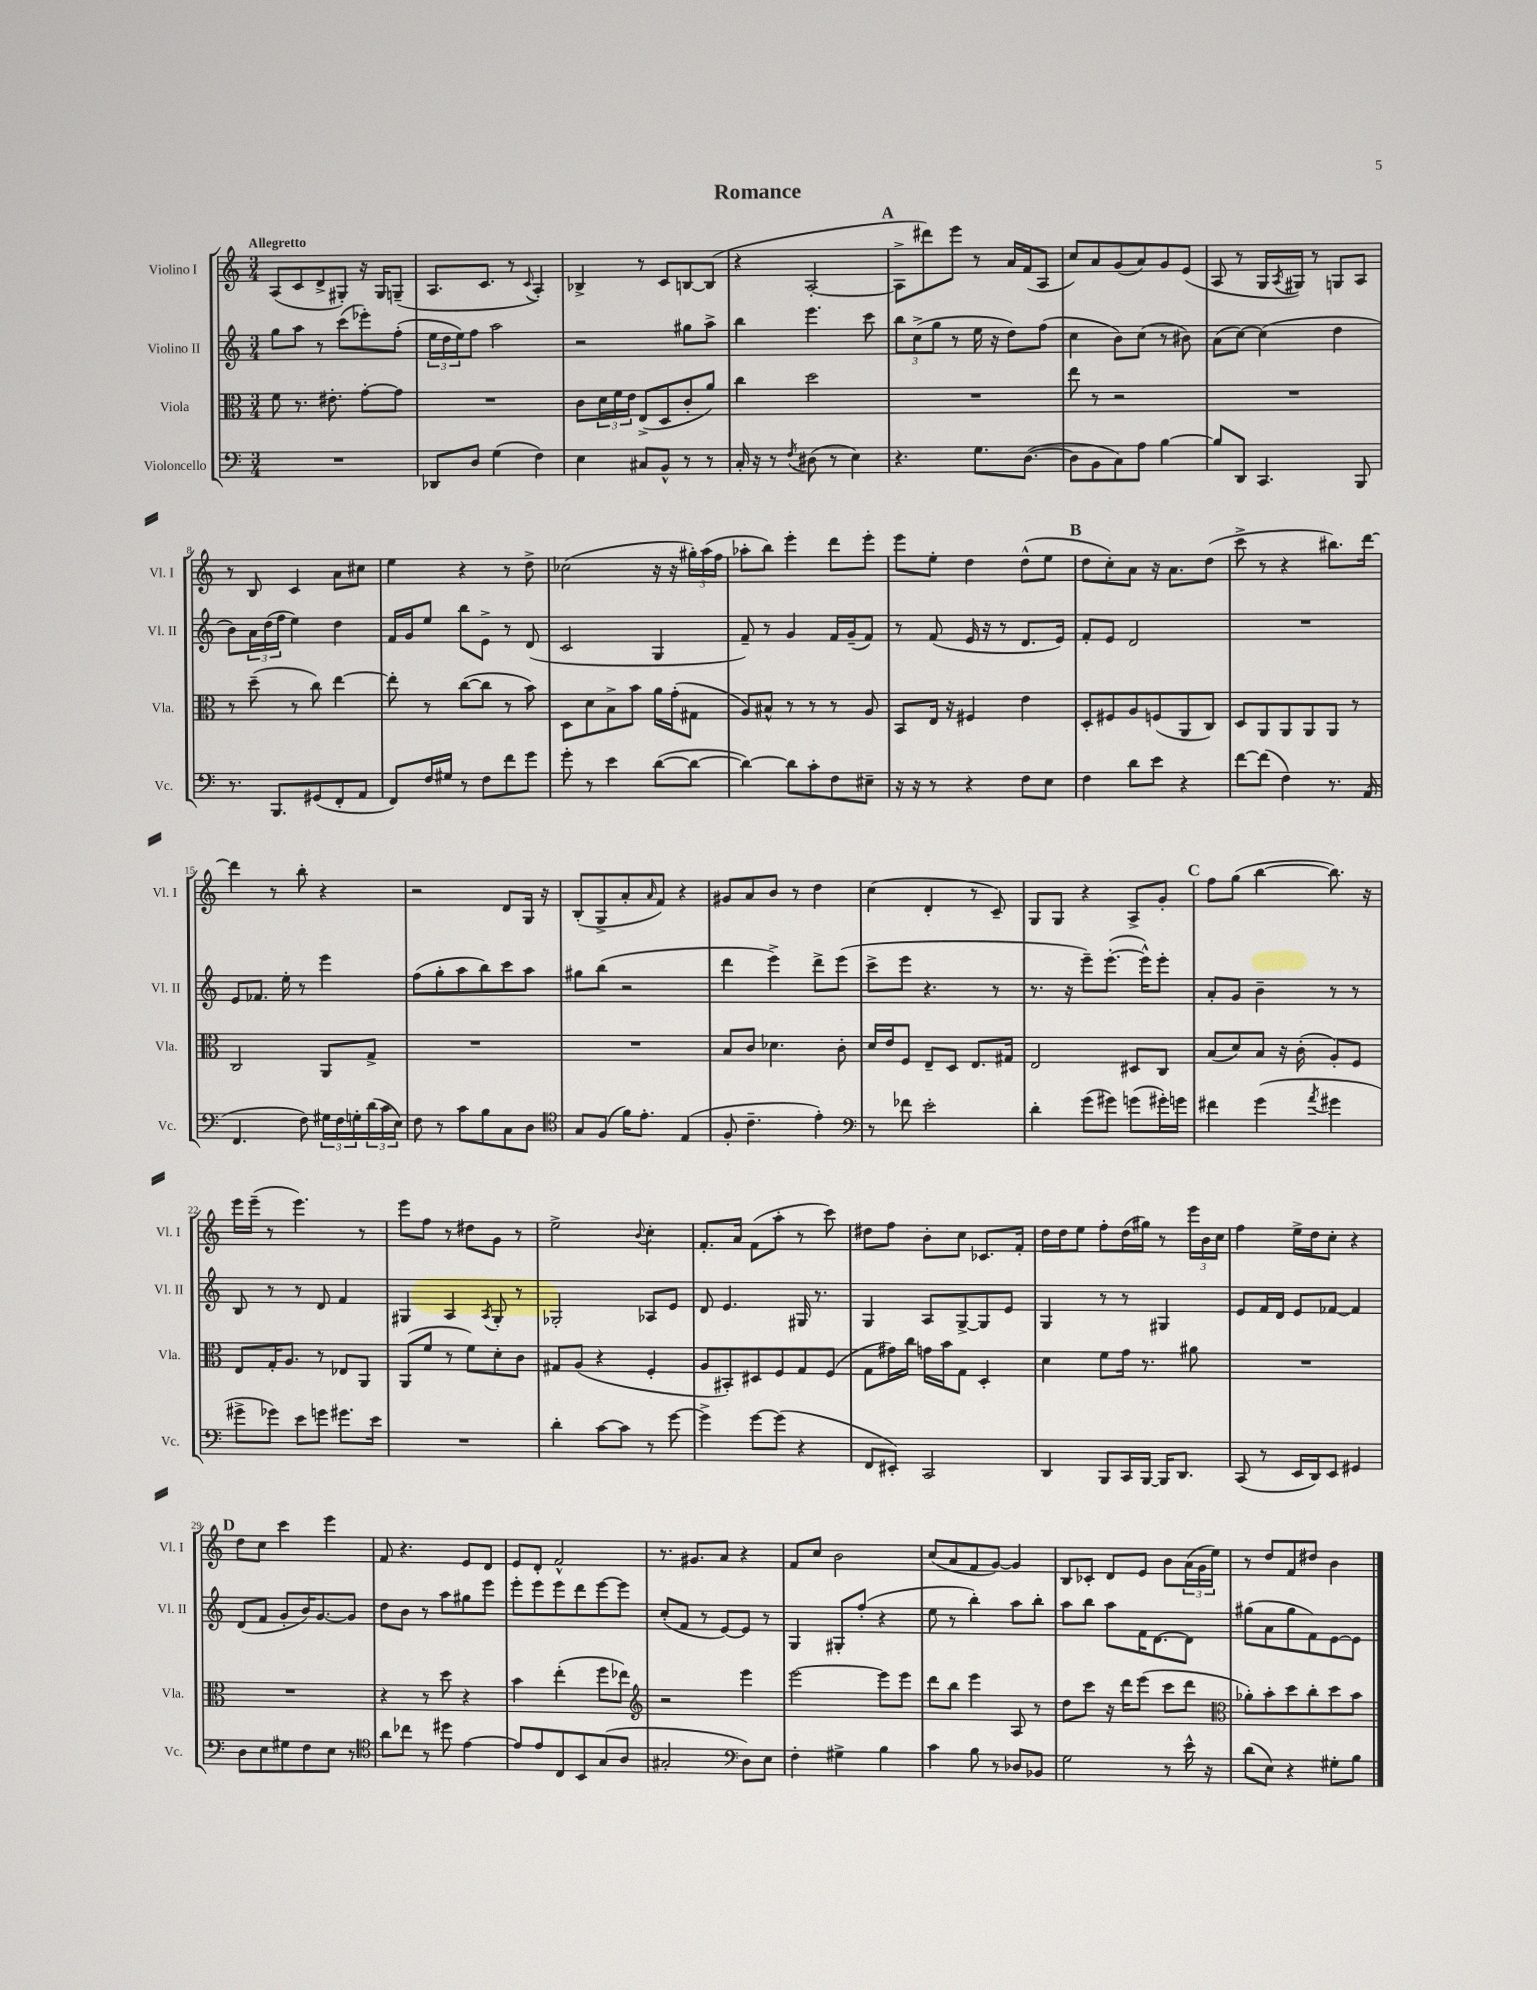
\header { title = "Romance" }
<<
\new StaffGroup <<
\new Staff = "s0" \with { instrumentName = "Violino I" shortInstrumentName = "Vl. I" } {
    \clef treble \key c \major \numericTimeSignature \time 3/4 \tempo "Allegretto"
    a8( c'8 d'8-> gis8-.) r16 gis16 g8--( |
    a8. c'8. r8 \appoggiatura { c'8 } a4-.) |
    bes4-> r8 c'8 b8~ b8( |
    r4 a2~-. |
    \mark \markup { \bold "A" } a8-> dis'''8) e'''8 r8 a'16 f'16( a8 |
    c''8) a'8 g'8( a'8) g'8 e'8( |
    a8 r8 g16 \acciaccatura { a8 } gis16) r8 g8 a8 |
    r8 b8 c'4 a'8 cis''8 |
    e''4 r4 r8 d''8-> |
    ces''2( r16 r16 \tuplet 3/2 { gis''16-.) a''16( f''16 } |
    aes''8-. b''8) e'''4-. d'''8 e'''8-. |
    e'''8 e''8-. d''4 d''8-^( e''8 |
    \mark \markup { \bold "B" } d''8 c''8-.) a'8 r16 a'8. d''8( |
    c'''8-> r8 r4 bis''8.) d'''16~ |
    d'''4 r8 b''8-. r4 |
    r2 d'8 g16 r16 |
    b8-.( g8-> a'8-. \grace { a'16 } f'8) r4 |
    gis'8 a'8 b'8 r8 d''4 |
    c''4( d'4-. r8 c'8--) |
    g8 g8 r4 a8-> g'8-. |
    \mark \markup { \bold "C" } f''8 g''8( b''4~ b''8.) r16 |
    e'''16 e'''16--( r8 e'''4.) r8 |
    e'''8 f''8 r8 dis''8 g'8 r8 |
    e''2-> \appoggiatura { b'8 } c''4-. |
    f'8.-. a'16 f'8( a''8-. r8 c'''8) |
    dis''8 f''8 b'8-. c''8 ces'8. f'16-. |
    d''16 d''16 e''8 f''8-. d''16( gis''16) r8 \tuplet 3/2 { e'''16 b'16 c''16 } |
    f''4 e''16-> d''16 c''8-. r4 |
    \mark \markup { \bold "D" } d''8 c''8 c'''4 e'''4 |
    f'8 r4. e'8 d'8 |
    e'8 d'8-. f'2-^ |
    r8. gis'8. a'8 r4 |
    f'8 c''8 b'2 |
    c''8( a'8 f'8 g'8~) g'4 |
    b8 ces'8-. d'8 e'8 b'8 \tuplet 3/2 { a'16( g'16 e''16) } |
    r8 d''8 f'8 dis''8 b'4 \bar "|." |
}
\new Staff = "s1" \with { instrumentName = "Violino II" shortInstrumentName = "Vl. II" } {
    \clef treble \key c \major \numericTimeSignature \time 3/4
    g''8 a''8 r8 c'''8( ees'''8-.) f''8-.( |
    \tuplet 3/2 { e''16 d''16 e''16) } f''8 a''2 |
    r2 gis''8 a''8-> |
    b''4 e'''4. c'''8 |
    \mark \markup { \bold "A" } \tuplet 3/2 { b''8 c''8->( g''8 } r8 e''16 r16 d''8) f''8( |
    c''4 b'8) c''8( r8 bis'8) |
    a'8( c''8~) c''4( d''4 |
    b'8) \tuplet 3/2 { a'16 d''16( f''16 } e''4) d''4 |
    f'16 g'16 e''8 b''8 e'8-> r8 d'8( |
    c'2 g4 |
    f'8--) r8 g'4 f'16 g'16--( f'8) |
    r8 f'8( e'16 r16 r8 d'8. e'16) |
    \mark \markup { \bold "B" } f'8-. e'8 d'2 |
    R2. |
    e'8 fes'8. e''16-. r8 e'''4 |
    f''8( g''8-. a''8 b''8) c'''8 a''8 |
    gis''8 b''8( r2 |
    d'''4 e'''4->) d'''8-> e'''8( |
    c'''8-> e'''8 r4. r8 |
    r8. r16 e'''8--) e'''8.~-.( e'''16-^) e'''8-. |
    \mark \markup { \bold "C" } a'8-. g'8 b'4-- r8 r8 |
    b8 r8 r8 d'8 f'4 |
    gis4 a4 \acciaccatura { a8 } gis8-. r8 |
    ges2-. aes8 e'8 |
    d'8 e'4. gis16 r8. |
    g4 a8 g8~-> g8 e'8 |
    g4 r8 r8 gis4 |
    e'8 f'16 d'16 e'8 fes'8~ fes'4 |
    \mark \markup { \bold "D" } d'8( f'8 g'8-. b'16) g'8.~ g'8 |
    d''8 b'8 r8 a''8 gis''8 e'''8 |
    e'''8-. e'''8 e'''8 d'''8 e'''8~ e'''8 |
    c''8-.( f'8 r8 e'8~) e'8 r8 |
    g4 gis8-. f''8-.( r4 |
    e''8 r8 b''4-.) a''8 b''8-. |
    a''8 b''8 a''8 f'16 d'8.~ d'8 |
    gis''8( a'8 gis''8 f'8) e'8~ e'8 \bar "|." |
}
\new Staff = "s2" \with { instrumentName = "Viola" shortInstrumentName = "Vla." } {
    \clef alto \key c \major \numericTimeSignature \time 3/4
    f'8 r8. eis'8.-. g'8~-. g'8 |
    R2. |
    c'8 \tuplet 3/2 { d'16 f'16 e'16 } e8->( d8 c'8-. a'8) |
    c''4 d''2 |
    \mark \markup { \bold "A" } R2. |
    e''8 r8 r2 |
    R2. |
    r8 d''8--( r8 c''8) e''4~ |
    e''8-. r8 c''8~( c''8 r8 b'8) |
    d8 d'8 b8-> b'8 a'16 g'16-.( gis8 |
    a8) bis8-^ r8 r8 r8 a8 |
    b,8 e16 r16 fis4 e'4 |
    \mark \markup { \bold "B" } d8-. fis8 a8 f8( a,8 c8) |
    d8 a,8 a,8 a,8 a,8 r8 |
    c2 a,8 g8-> |
    R2. |
    R2. |
    b8 c'8 des'4. c'8-. |
    d'16 e'16 f8 e8-- d8 e8. gis16 |
    e2 dis8 c8 |
    \mark \markup { \bold "C" } b8( d'8) b8 r16 c'16-.( a8-.) f8 |
    e8 g16-. a8. r8 ees8 a,8 |
    a,8( f'8 r8 f'8) d'8-. c'8 |
    gis8 a8( r4 f4-. |
    a8 bis,8-.) dis8 f8 g8 f8( |
    g8 gis'16) c''16 g'16 b'16 g8 d4-. |
    d'4 f'8 g'16 r8. ais'8 |
    R2. |
    \mark \markup { \bold "D" } R2. |
    r4 r8 d''8 r4 |
    b'4 e''4-.( f''8 ees''8) |
    \clef treble r2 e'''4 |
    e'''2~ e'''8 e'''8 |
    d'''8 b''8 e'''4 a8 r8 |
    d''8 c'''8 r16 d'''16 e'''8( c'''8 d'''8 |
    \clef alto aes'8-.) b'8-. d''8 c''8-. d''8 b'8 \bar "|." |
}
\new Staff = "s3" \with { instrumentName = "Violoncello" shortInstrumentName = "Vc." } {
    \clef bass \key c \major \numericTimeSignature \time 3/4
    R2. |
    des,8 d8 g4( f4) |
    e4 cis8 b,8-^ r8 r8 |
    c16-. r16 r8 \acciaccatura { f8 } dis8( r8 e4) |
    \mark \markup { \bold "A" } r4. g8. d8.~( |
    d8 b,8 c8) a8 b4~ |
    b8 d,8 c,4. b,,8 |
    r8. b,,8. gis,8( f,8-. a,8 |
    f,8) f16 gis16 r8 f8 f'8 g'8 |
    g'8-. r8 e'4 d'8~( d'8~ |
    d'4~) d'8 c'8-. f8 eis8-- |
    r16 r16 r8 r4 f8 e8 |
    \mark \markup { \bold "B" } f4 d'8 e'8 r4 |
    f'8~ f'8( f4) r8. a,16( |
    f,4. f8) \tuplet 3/2 { gis16 f16 g16-. } \tuplet 3/2 { d'16( c'16 e16) } |
    f8 r8 c'8 b8 c8 d8 |
    \clef tenor g8 f8( f'16) e'8.-. e4( |
    f8-. c'4.-- e'4-.) |
    \clef bass r8 fes'8 e'2-. |
    d'4-. g'8( gis'8) g'8( gis'16-.) g'16 |
    \mark \markup { \bold "C" } fis'4 g'4( \acciaccatura { a'8 } gis'4 |
    gis'8-> ges'8) e'8 g'8 gis'8. e'16 |
    R2. |
    d'4-. c'8~ c'8 r8 g'8~ |
    g'4-> g'8~ g'8( r4 |
    f,8 eis,8-.) c,2 |
    d,4 b,,8 c,16 b,,16~ b,,16 d,8. |
    c,8( r8 e,16 d,16) e,8 gis,4 |
    \mark \markup { \bold "D" } d8 e8 gis8 f8 e8 r8 |
    \clef tenor a'8 ces''8 r8 dis''8 e'4~ |
    e'8 e'8 c8 b,8 g8( a8 |
    gis2-. \clef bass d8) e8 |
    f4-. gis4-> b4 |
    c'4 b8 r8 des8 bes,8 |
    g2 r8 e'16-^ r16 |
    d'8( e8) r4 gis8-. b8 \bar "|." |
}
>>
>>
